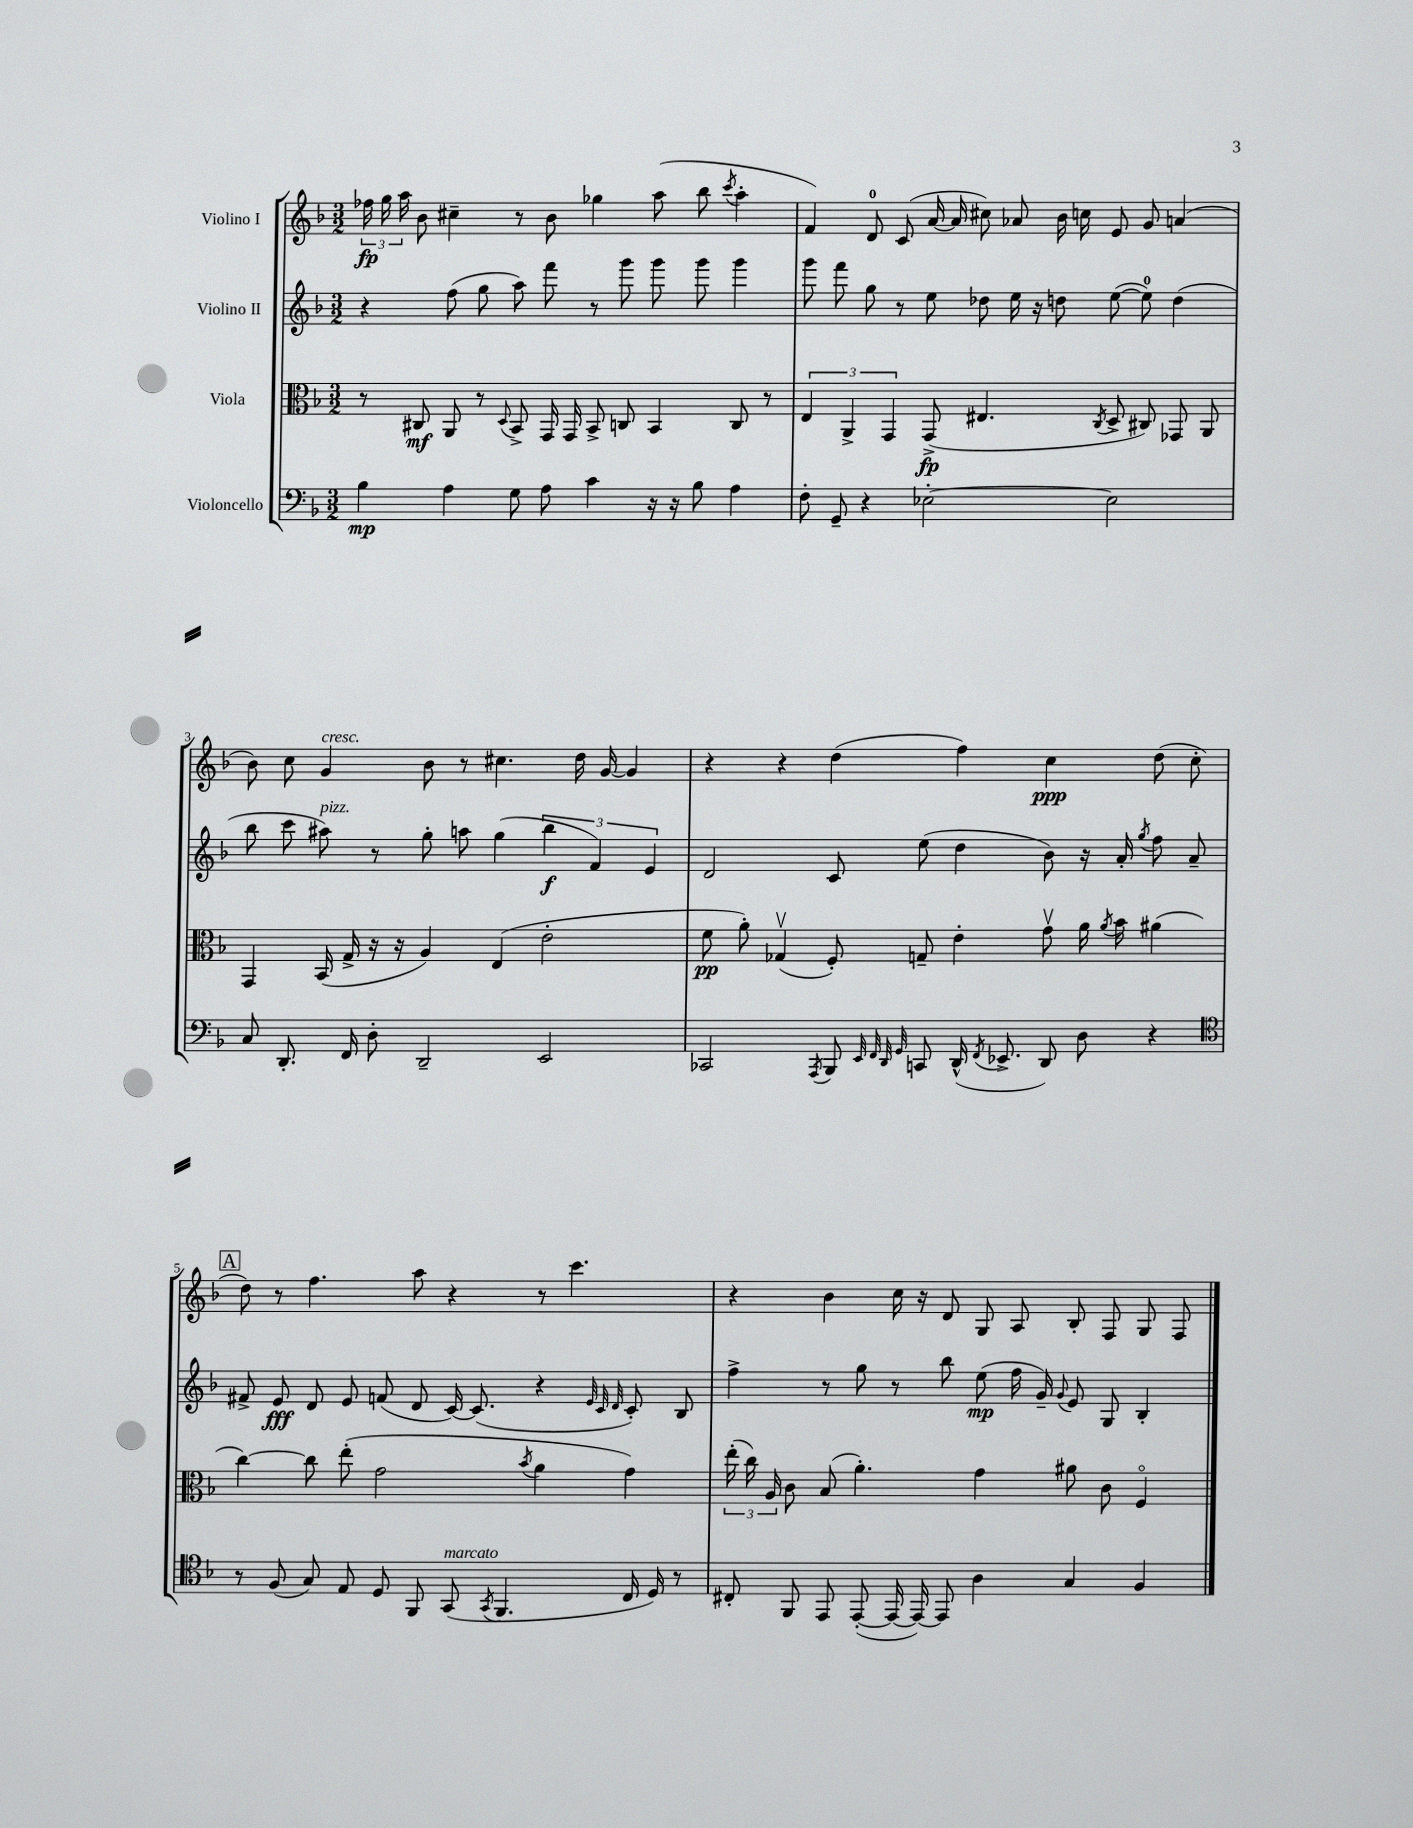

**kern	**kern	**kern	**kern
*staff4	*staff3	*staff2	*staff1
*clefF4	*clefC3	*clefG2	*clefG2
*k[b-]	*k[b-]	*k[b-]	*k[b-]
*M3/2	*M3/2	*M3/2	*M3/2
4B-\	8r	4r	24ff-\
.	.	.	24gg\
.	.	.	24aa\
.	8C#/	.	8b-\
4A\	8AA/	(8ff\	4cc#~\
.	8r	8gg\	.
.	8qqD/	.	.
8G\	8BB-^/	8aa\)	8r
8A\	16GG/	8fff\	8b-\
.	16GG/	.	.
4c\	8BB-^/	8r	4gg-\
.	8C/	8ggg\	.
16r	4BB-/	8ggg\	(8aa\
16r	.	.	.
8B-\	.	8ggg\	8bb-\
.	.	.	8qccc/
4A\	8C/	4ggg\	4aa'\
.	8r	.	.
=	=	=	=
8F'\	6E/	8ggg\	4f/)
8GG~/	.	8fff\	.
.	6AA^/	.	.
4r	.	8gg\	8d/
.	6GG/	.	.
.	.	8r	(8c/
[2E-'\	(8GG^/	8ee\	[16a/
.	.	.	16a/]
.	4.E#/	8dd-\	8cc#\)
.	.	16ee\	8a-/
.	.	16r	.
.	.	8dd\	16b-\
.	.	.	16cc\
.	8qC/	.	.
2E-\]	8D^/	([8ee\	8e/
.	8C#/)	8ee\])	8g/
.	8GG-/	(4dd\	(4a/
.	8AA/	.	.
=	=	=	=
8C/	4GG/	8bb-\	8b-\)
8.DD'/	.	8ccc\	8cc\
.	(16BB-/	8aa#\)	4g/
16FF/	16G^/	.	.
8D'\	16r	8r	.
.	16r	.	.
2DD~/	4A/)	8gg'\	8b-\
.	.	8aa\	8r
.	(4E/	(4gg\	4.cc#\
2EE/	2e'\	6bb-\	.
.	.	.	16dd\
.	.	6f/)	.
.	.	.	[16g/
.	.	.	4g/]
.	.	6e/	.
=	=	=	=
2CC-/	8f\	2d/	4r
.	8a'\)	.	.
.	(4G-v/	.	4r
8qAAA/	.	.	.
8BBB-/	8F'/)	8c/	(4dd\
32qqEE/	.	.	.
32qqFF/	.	.	.
32qqDD/	.	.	.
32qqGG/	.	.	.
8CC/	8G~/	(8ee\	.
(16DD^^/	4e'\	4dd\	4ff\)
8qFF/	.	.	.
8.EE-^/	.	.	.
8DD/)	8gv\	8b-\)	4cc\
8D\	16a\	16r	.
.	8qa/	.	.
.	16b-\	16a'/	.
.	.	8qgg/	.
4r	(4a#\	8ff\	(8dd\
.	.	8a~/	8cc'\
=	=	=	=
*clefC4	*	*	*
8r	[4cc\)	8f#^/	8dd\)
(8F/	.	8e/	8r
8G/)	8cc\]	8d/	4.ff\
8E/	(8ee'\	8e/	.
8D/	2g\	(8f/	.
8FF/	.	8d/	8aa\
(8GG/	.	[16c/)	4r
.	.	(8.c/]	.
8qGG/	.	.	.
4.FF/	.	.	.
.	8qb-/	.	.
.	4a\	4r	8r
.	.	.	4.ccc\
.	.	32qqe/	.
.	.	32qqc/	.
.	.	32qqd/	.
16C/	4g\)	8c'/)	.
16D/)	.	.	.
8r	.	8B-/	.
=	=	=	=
8C#'/	(24ee'\	4ff^\	4r
.	24cc\)	.	.
.	24A/	.	.
8FF/	8c\	.	.
8EE/	(8B-/	8r	4b-\
([8EE'/	4.a'\)	8gg\	.
16EE/_	.	8r	16cc\
16EE/_)	.	.	16r
8EE/]	.	8bb-\	8d/
4A\	4g\	(8ee\	8G/
.	.	16ff\	8A/
.	.	16g~/)	.
.	.	8qqg/	.
4G/	8a#\	8e/	8B-'/
.	8c\	8G/	8F/
4F/	4Fo/	4B-'/	8G/
.	.	.	8F/
==	==	==	==
*-	*-	*-	*-
